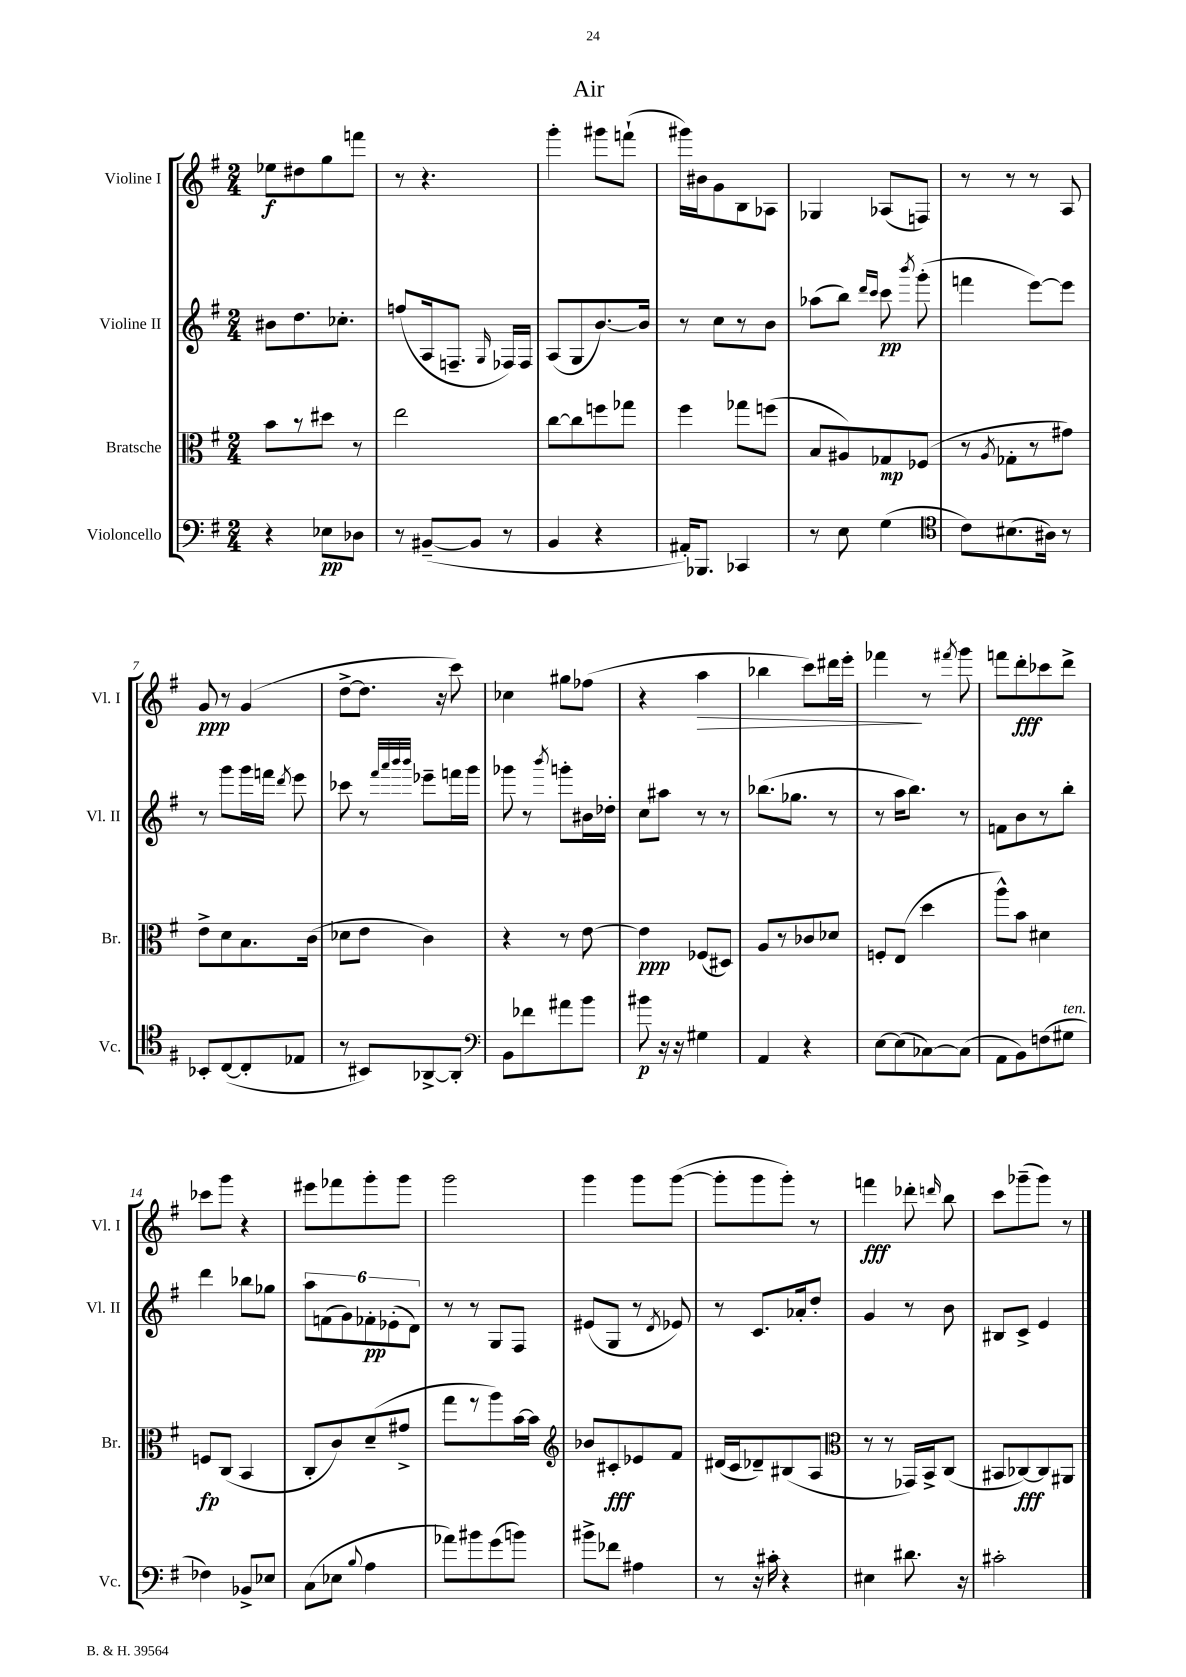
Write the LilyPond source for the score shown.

\header { title = "Air" }
<<
\new StaffGroup <<
\new Staff = "s0" \with { instrumentName = "Violine I" shortInstrumentName = "Vl. I" } {
    \clef treble \key g \major \numericTimeSignature \time 2/4
    \autoBeamOff ees''8[\f dis''8 g''8 f'''8] |
    r8 r4. |
    g'''4-. gis'''8[ f'''8]-!( |
    gis'''16[) bis'16 g'8 b8 aes8] |
    ges4 aes8[( f8]) |
    r8 r8 r8 a8 |
    g'8\ppp r8 g'4( |
    d''8[~-> d''8.] r16 c'''8) |
    ces''4 gis''8[ fes''8]( |
    r4 a''4\> |
    bes''4 c'''8[) dis'''16 e'''16]-. |
    fes'''4\! r8 \acciaccatura { fis'''8 } g'''8 |
    f'''8[ d'''8-.\fff ces'''8 d'''8]-> |
    ces'''8[ g'''8] r4 |
    eis'''8[ fes'''8 g'''8-. g'''8] |
    g'''2 |
    g'''4 g'''8[ g'''8]~( |
    g'''8[-. g'''8 g'''8]-.) r8 |
    f'''4\fff des'''8-. \grace { d'''16 } b''8 |
    c'''8[ ges'''8--( ges'''8]) r8 \bar "|." |
}
\new Staff = "s1" \with { instrumentName = "Violine II" shortInstrumentName = "Vl. II" } {
    \clef treble \key g \major \numericTimeSignature \time 2/4
    \autoBeamOff bis'8[ d''8. ces''8.]-. |
    f''8[( a16 f8.]-- \grace { g16 } fes16[) fes16] |
    a8[( g8 b'8.~) b'16] |
    r8 c''8[ r8 b'8] |
    aes''8[( b''8]) \grace { d'''16[ c'''16] } c'''8\pp \acciaccatura { b'''8 } g'''8-.( |
    f'''4 e'''8[~) e'''8] |
    r8 g'''8[ g'''16 f'''16] \acciaccatura { d'''8 } e'''8 |
    ces'''8 r8 \grace { fis'''32[ a'''32 b'''32 b'''32] } ees'''8[-- f'''16 g'''16] |
    ges'''8 r8 \acciaccatura { b'''8 } g'''8[-. bis'16 des''16]-. |
    c''8[ ais''8] r8 r8 |
    bes''8.[( ges''8.] r8 |
    r8 a''16[ b''8.]) r8 |
    f'8[ b'8 r8 b''8]-. |
    d'''4 bes''8[ ges''8] |
    \tuplet 6/4 { a''8[ f'8( g'8) fes'8-.\pp ees'8-.( d'8]) } |
    r8 r8 g8[ fis8] |
    eis'8[( g8] r8 \acciaccatura { d'8 } ees'8) |
    r8 c'8.[ aes'16-. d''8]-. |
    g'4 r8 b'8 |
    bis8[ c'8]-> e'4 \bar "|." |
}
\new Staff = "s2" \with { instrumentName = "Bratsche" shortInstrumentName = "Br." } {
    \clef alto \key g \major \numericTimeSignature \time 2/4
    \autoBeamOff b'8[ r8 dis''8] r8 |
    e''2 |
    c''8[~ c''8 f''8 ges''8] |
    fis''4 ges''8[ f''8]( |
    b8[ ais8) ges8\mp fes8]( |
    r8 \acciaccatura { a8 } ges8[-. r8 gis'8]) |
    e'8[-> d'8 b8. c'16]( |
    des'8[ e'8] c'4) |
    r4 r8 e'8~ |
    e'4\ppp fes8[( dis8]) |
    a8[ r8 ces'8 des'8] |
    f8[-. e8]( d''4 |
    a''8[-^) b'8] dis'4 |
    f8[\fp c8]( b,4 |
    c8[-. c'8) d'8--( gis'8]-> |
    g''8[ r8 a''8) b'16~ b'16] |
    \clef treble bes'8[ cis'8-.\fff ees'8 fis'8] |
    dis'16[( c'16 des'8--) bis8( a8] |
    \clef alto r8 r8 ges,16[) b,16-> c8]( |
    bis,8[ ces8~\fff) ces8 ais,8] \bar "|." |
}
\new Staff = "s3" \with { instrumentName = "Violoncello" shortInstrumentName = "Vc." } {
    \clef bass \key g \major \numericTimeSignature \time 2/4
    \autoBeamOff r4 ees8[\pp des8] |
    r8 bis,8[~--( bis,8] r8 |
    b,4 r4 |
    ais,16[-.) bes,,8.] ces,4 |
    r8 e8 g4( |
    \clef tenor c'8[) bis8.( ais16]) r8 |
    bes,8[-. c8~( c8-. ees8] |
    r8 bis,8[) aes,8~-> aes,8]-. |
    \clef bass b,8[ fes'8 ais'8 b'8] |
    bis'8\p r16 r16 gis4 |
    a,4 r4 |
    e8[~ e8( ces8~) ces8]( |
    a,8[ b,8) f8( gis8]^\markup { \italic "ten." } |
    fes4) bes,8[-> ees8] |
    c8[( ees8] \appoggiatura { b8 } a4 |
    aes'8[) bis'8 g'8( b'8]) |
    bis'8[-> fes'8] ais4 |
    r8 r16 cis'16-. r4 |
    eis4 dis'8. r16 |
    cis'2-. \bar "|." |
}
>>
>>
